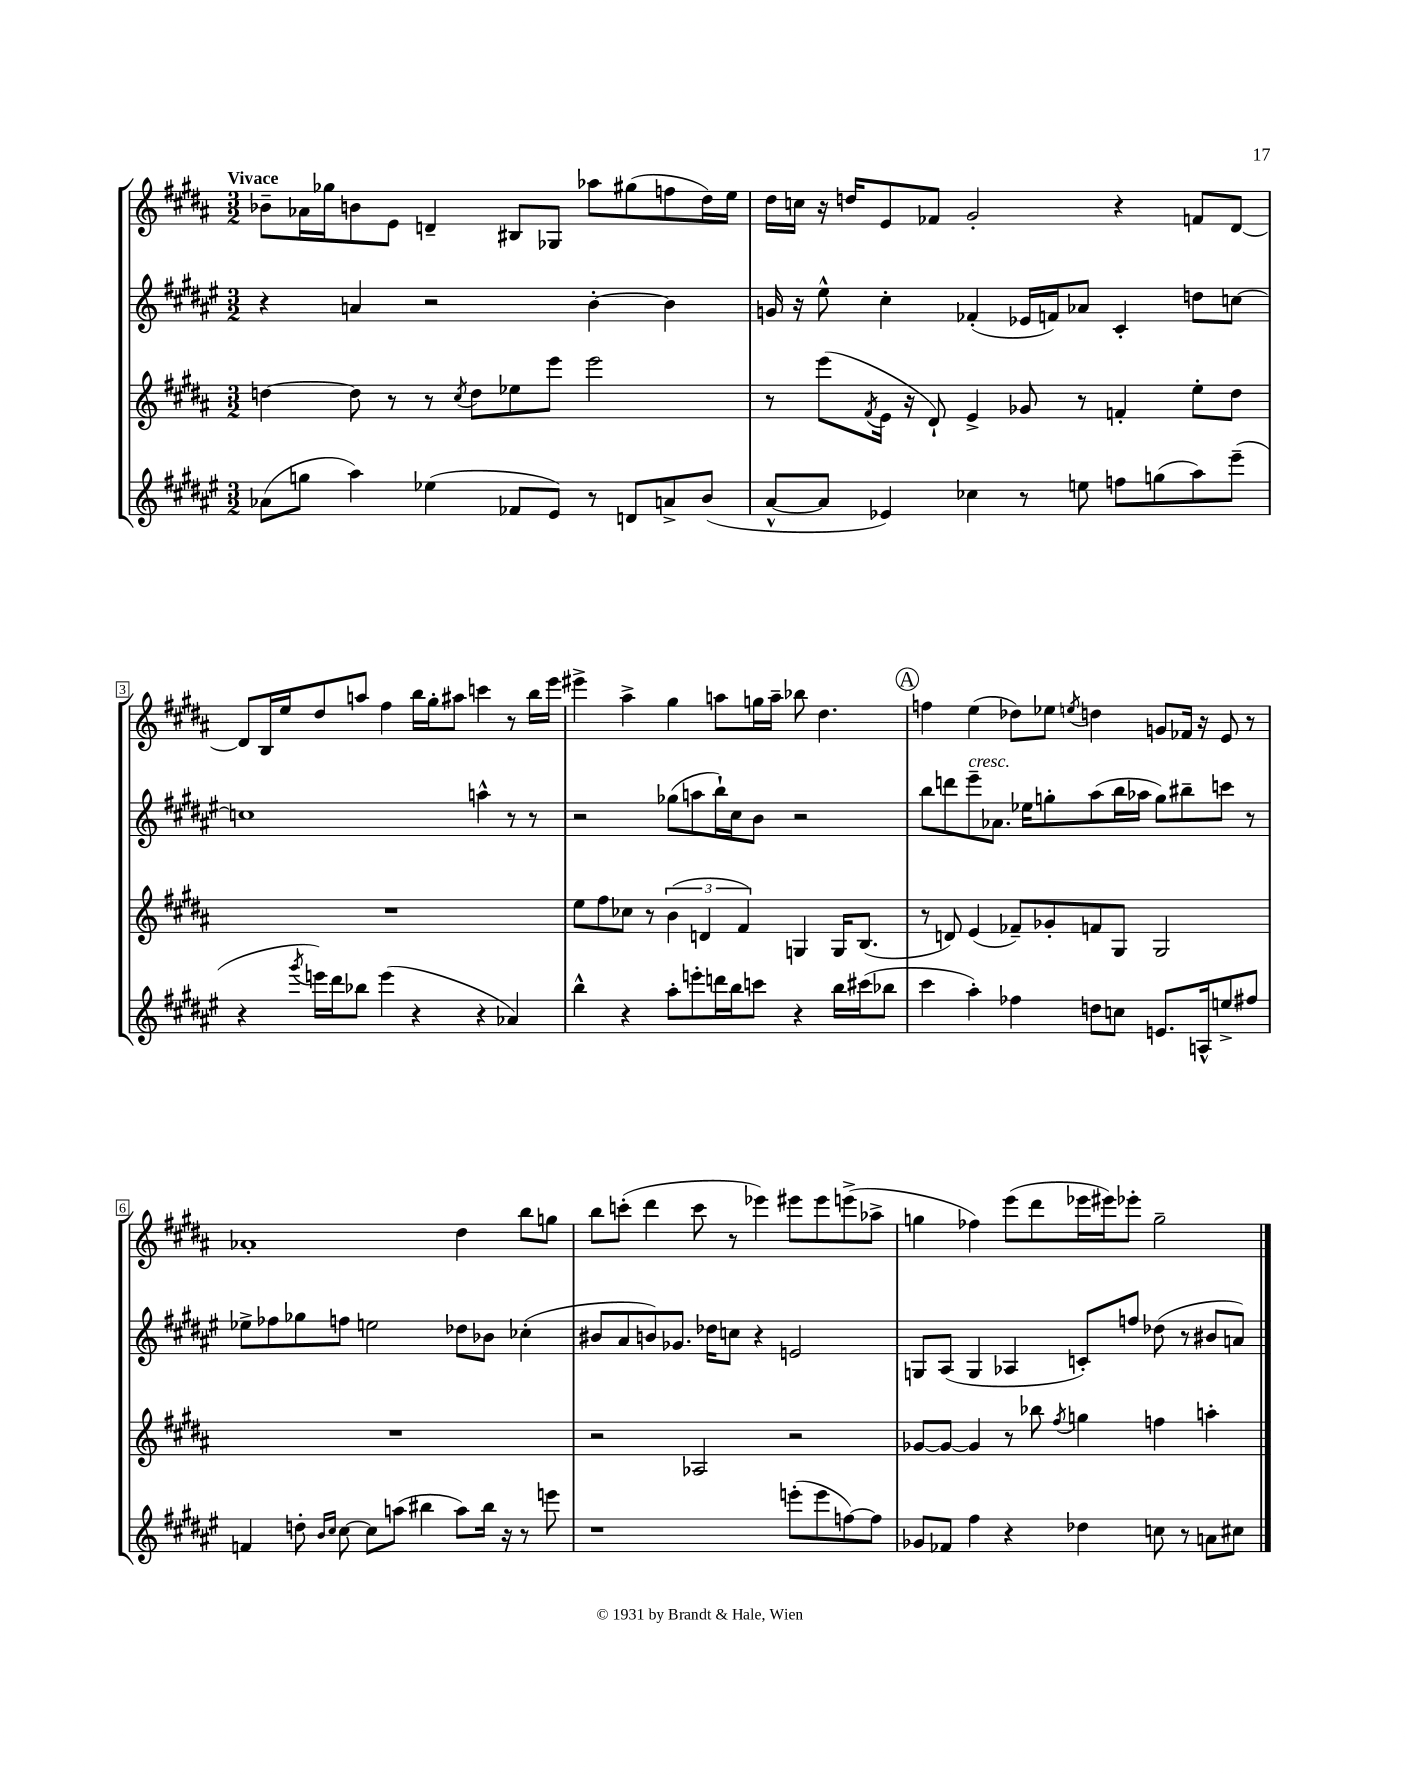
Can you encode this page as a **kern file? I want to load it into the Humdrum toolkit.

**kern	**kern	**kern	**kern
*part4	*part3	*part2	*part1
*staff4	*staff3	*staff2	*staff1
*clefG2	*clefG2	*clefG2	*clefG2
*k[f#c#g#d#a#e#]	*k[f#c#g#d#a#]	*k[f#c#g#d#a#e#]	*k[f#c#g#d#a#]
*M3/2	*M3/2	*M3/2	*M3/2
=1	=1	=1	=1
!	!	!	!LO:TX:a:B:t=Vivace
(8a-X\L	[4ddn\	4r	8b-X~\L
8ggn\J	.	.	16a-X\L
.	.	.	16gg-X\J
4aa#\)	8dd\]	4an/	8bn\
.	8r	.	8e\J
(4ee-X\	8r	2r	4dn~/
.	8qcc#/	.	.
.	8dd\L	.	.
8f-X/L	8ee-X\	.	8B#X/L
8e#/J)	8eee\J	.	8G-X/J
8r	2eee\	[4b'\	8aa-X\L
8dn/L	.	.	(8gg#X\
8an^/	.	4b\]	8ffn\
(8b/J	.	.	16dd#\L)
.	.	.	16ee\JJ
=2	=2	=2	=2
[8a#^^/L	8r	16gn/	16dd#\LL
.	.	16r	16ccn\JJ
8a#/J]	(8eee\L	8ee#^^\	16r
.	.	.	16ddn/KL
.	8qf#/	.	.
4e-X/)	16e\Jk	4cc#'\	8e/
.	16r	.	.
.	8d#`/)	.	8f-X/J
4cc-X\	4e^/	(4f-X'/	2g#'/
8r	8g-X/	16e-X/LL	.
.	.	16fn/J)	.
8een\	8r	8a-X/J	.
8ffn\L	4fn'/	4c#'/	4r
(8ggn\	.	.	.
8aa#\)	8ee'\L	8ddn\L	8fn/L
(8eee#~\J	8dd#\J	[8ccn\J	[8d#/J
!!LO:LB:g=z
=3	=3	=3	=3
4r	1.r	1ccn]	8d#/L]
.	.	.	16B/L
.	.	.	16ee/J
8qggg#/	.	.	.
16eeen\LL)	.	.	8dd#/
16ddd#\J	.	.	.
8bb-X\J	.	.	8aan/J
(4eee\	.	.	4ff#\
4r	.	.	16bb\LL
.	.	.	16gg#'\J
.	.	.	8aa#X\J
4r	.	4aan^^\	4cccn\
4a-X/)	.	8r	8r
.	.	8r	16bb\LL
.	.	.	16eee\JJ
=4	=4	=4	=4
4bb^^\	8ee\L	2r	4eee#X^\
.	8ff#\	.	.
4r	8cc-X\J	.	4aa#^\
.	8r	.	.
8aa#'\L	(6b\	(8gg-X\L	4gg#\
8eeen'\	.	8aan\	.
.	6dn/	.	.
16dddn\L	.	16bb`\L)	8aan\L
16bb\J	.	16cc#\J	.
.	6f#/)	.	.
8cccn\J	.	8b\J	16ggn\L
.	.	.	16aa~\JJ
4r	4Gn/	2r	8bb-X\
.	.	.	4.dd#\
16bb\LL	16G/KL	.	.
(16ccc#X\J	(8.B/J	.	.
8bb-X\J	.	.	.
!!LO:REH:place=s1:t=A
=5	=5	=5	=5
4ccc#\	8r	8bb\L	4ffn\
.	8dn/)	8dddn\	.
!	!	!LO:TX:a:i:t=cresc.	!
4aa#'\)	(4e/	8eee#~\	(4ee\
.	.	8.a-X\J	.
4ff-X\	8f-X~/L)	.	8dd-X\L)
.	.	16ee-X\KL	.
.	8g-X'/	8ggn'\	8ee-X\J
.	.	.	8qeen/
8ddn\L	8fn/	(8aa#\	4ddn\
8ccn\J	8G#/J	16bb\L	.
.	.	16aa-X\JJ	.
8.en/L	2G#/	8gg\L)	8gn/L
.	.	8bb#X~\	16f-X/Jk
16An^^/k	.	.	16r
8een^/	.	8cccn\J	8e/
8ff#X/J	.	8r	8r
!!LO:LB:g=z
=6	=6	=6	=6
4fn/	1.r	8ee-X^\L	1a-X'
.	.	8ff-X\	.
8ddn'\	.	8gg-X\	.
16qqb/LL	.	.	.
16qqcc#/JJ	.	.	.
[8cc#\	.	8ffn\J	.
8cc#\L]	.	2een\	.
(8aan\J	.	.	.
4bb#X\	.	.	.
8aa\L)	.	8dd-X\L	4dd#\
16bb#\Jk	.	8b-X\J	.
16r	.	.	.
8r	.	(4cc-X'\	8bb\L
8eeen\	.	.	8ggn\J
=7	=7	=7	=7
1r	2r	8b#X/L	8bb\L
.	.	8a#/	(8cccn'\J
.	.	8bn/)	4ddd#\
.	.	8.g-X/J	.
.	2A-X/	.	8ccc\
.	.	16dd-X\KL	.
.	.	8ccn\J	8r
.	.	4r	4eee-X\)
(8eeen'\L	2r	2en/	8eee#X\L
8eee\	.	.	8eee#\
[8ffn\)	.	.	(8eeen^\
8ff\J]	.	.	8aa-X^\J
=8	=8	=8	=8
8g-X/L	[8g-X/L	8Gn/L	4ggn\
8f-X/J	8g-/J_	(8A#/J	.
4ff#\	4g-/]	4G/	4ff-X\)
4r	8r	4A-X/	(8eee\L
.	8bb-X\	.	8ddd#\
.	8qff#/	.	.
4dd-X\	4ggn\	8cn'/L)	16eee-X\L
.	.	.	16eee#X\J)
.	.	8ffn/J	8eee-X'\J
8ccn\	4ffn\	(8dd-X\	2gg~\
8r	.	8r	.
8an\L	4aan'\	8b#X/L	.
8cc#X\J	.	8an/J)	.
==	==	==	==
*-	*-	*-	*-
